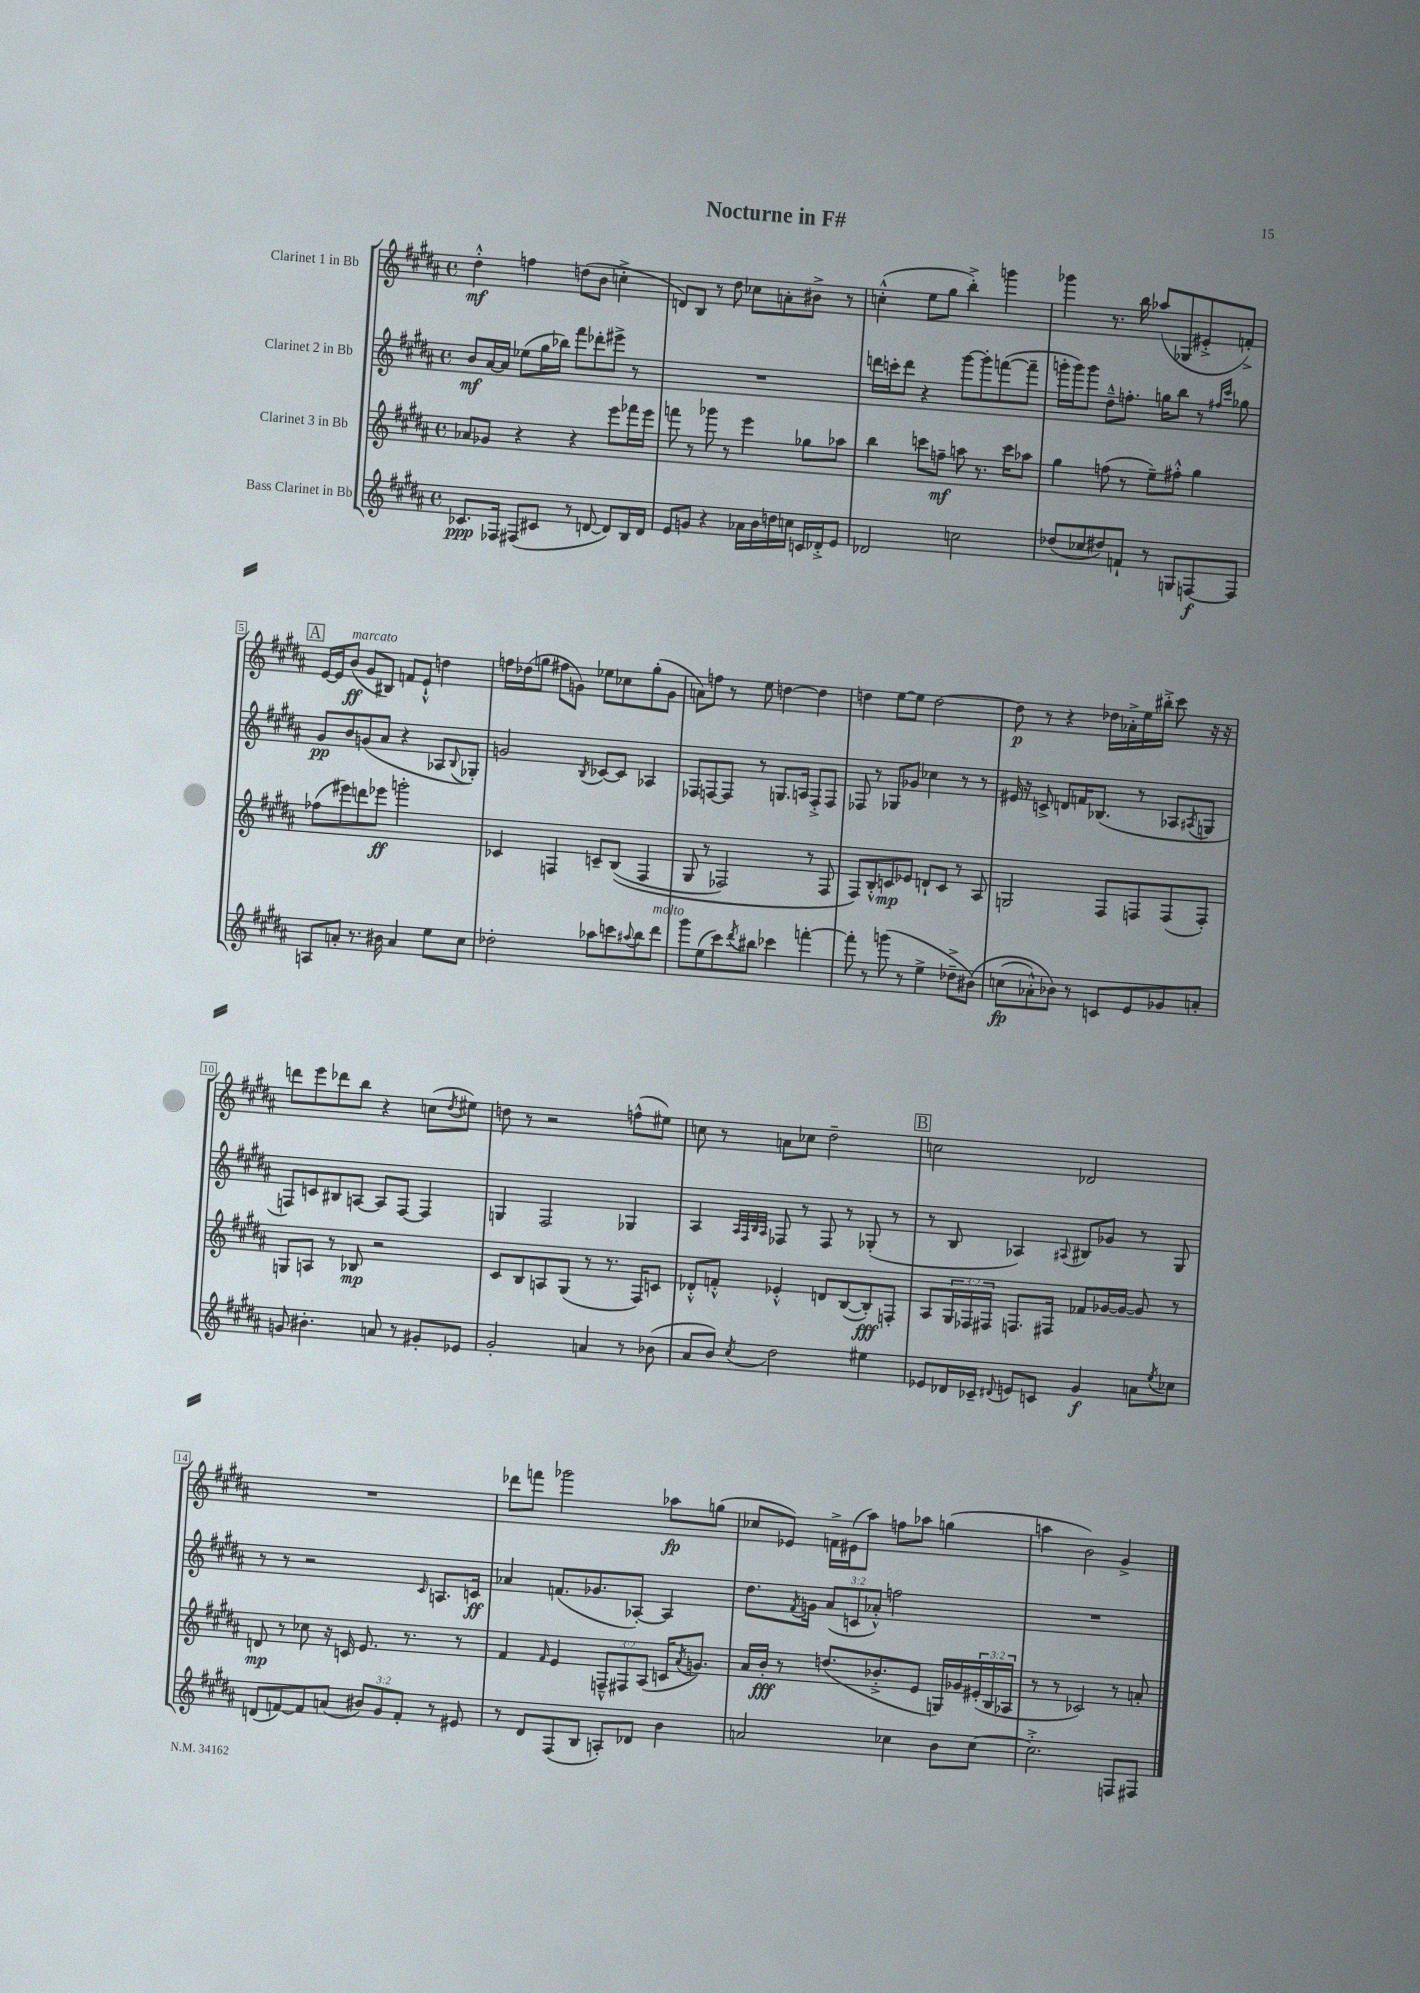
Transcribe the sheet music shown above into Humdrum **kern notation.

**kern	**dynam	**kern	**dynam	**kern	**dynam	**kern	**dynam
*part4	*part4	*part3	*part3	*part2	*part2	*part1	*part1
*staff4	*staff4	*staff3	*staff3	*staff2	*staff2	*staff1	*staff1
*I"Bass Clarinet in Bb	*	*I"Clarinet 3 in Bb	*	*I"Clarinet 2 in Bb	*	*I"Clarinet 1 in Bb	*
*clefG2	*	*clefG2	*	*clefG2	*	*clefG2	*
*k[f#c#g#d#a#]	*	*k[f#c#g#d#a#]	*	*k[f#c#g#d#a#]	*	*k[f#c#g#d#a#]	*
*M4/4	*	*M4/4	*	*M4/4	*	*M4/4	*
*met(c)	*	*met(c)	*	*met(c)	*	*met(c)	*
=1	=1	=1	=1	=1	=1	=1	=1
8.c-X/L	ppp	8a-X/L	.	8b/L	mf	4dd#'^^\	mf
.	.	8g-X/J	.	[16a#/L	.	.	.
16F-X/Jk	.	.	.	16a#/JJ]	.	.	.
(8F#X/L	.	4r	.	(8ee-X\L	.	4ffn\	.
8c#X/J	.	.	.	16gg#\L	.	.	.
.	.	.	.	16bb-X\JJ)	.	.	.
8r	.	4r	.	8fff#\L	.	(8ddn\L	.
[8dn/	.	.	.	8ddd-X'\	.	8b\J	.
8d/L])	.	8eee\L	.	8eee#X^\J	.	4ccn'^\	.
16B/L	.	16fff-X\L	.	8r	.	.	.
16d/JJ	.	16eee\JJ	.	.	.	.	.
=2	=2	=2	=2	=2	=2	=2	=2
8e/L	.	8fffn\	.	1r	.	8dn/L)	.
8gn/J	.	8r	.	.	.	8B/J	.
4r	.	8ggg-X\	.	.	.	8r	.
.	.	8r	.	.	.	8dd#\	.
16a-X\LL	.	4eee\	.	.	.	8cc-X\L	.
16b\	.	.	.	.	.	.	.
16ddn\	.	.	.	.	.	8an'\	.
16ccn\JJ	.	.	.	.	.	.	.
16cn/LL	.	8gg-X\L	.	.	.	8b#X^\J	.
16d-X'^/J	.	.	.	.	.	.	.
8e/J	.	8aa-X\J	.	.	.	8r	.
=3	=3	=3	=3	=3	=3	=3	=3
2d-X/	.	4bb\	.	16dddn\LL	.	(4ccn'^^\	.
.	.	.	.	16cccn'\J	.	.	.
.	.	.	.	8ddd\J	.	.	.
.	.	8cccn\L	.	4r	.	8ee\L	.
.	.	8ffn~\J	mf	.	.	8gg#\J	.
2ccn\	.	8aan\	.	[8ggg#\L	.	4bb'^\)	.
.	.	8.r	.	8ggg#'\]	.	.	.
.	.	.	.	([8fffn\	.	4gggn\	.
.	.	16ccc\KL	.	.	.	.	.
.	.	8aa-X\J	.	8fff~\J]	.	.	.
=4	=4	=4	=4	=4	=4	=4	=4
(8dd-X/L	.	4gg#\	.	16gggn'\LL	.	4ggg-X\	.
.	.	.	.	16ggg\J)	.	.	.
8cc-X/	.	.	.	8ggg\J	.	.	.
8dd#X/)	.	(8ffn\	.	8dd#~^^\L	.	8.r	.
8fn`/J	.	8r	.	8.ffn'\J	.	.	.
.	.	.	.	.	.	16bb\	.
8r	.	8ee~\L)	.	.	.	(8aa-X/L	.
.	.	.	.	16ggn\KL	.	.	.
8Gn/L	.	8ff#X'^^\J	.	8bb\J	.	8G-X/	.
[8Fn/	f	4gg#\	.	8r	.	8e#X'^/	.
.	.	.	.	16qqff#X/LL	.	.	.
.	.	.	.	16qqccc#/JJ	.	.	.
8F/J]	.	.	.	8gg-X\	.	8fn'^/J)	.
!!LO:LB:g=z
!!LO:REH:place=s1:t=A
=5	=5	=5	=5	=5	=5	=5	=5
8An/L	.	(8ff-X\L	.	8g#/L	pp	[16e/LL	.
.	.	.	.	.	.	16e/J]	.
!	!	!	!	!	!	!LO:TX:a:i:t=marcato	!
8an'/J	.	8eee#X\)	.	8b/	.	(8b/J	ff
8.r	.	8dddn\	.	(8gn/	.	8g#/L	.
.	.	8eee-X\J	ff	8a#/J	.	8B#X/J)	.
16b#X\	.	.	.	.	.	.	.
4a/	.	2gggn'\	.	4r	.	8fn/L	.
.	.	.	.	.	.	8e`^^/J	.
8ee\L	.	.	.	8A-X/L	.	4ddn\	.
.	.	.	.	8qqB/	.	.	.
8cc#\J	.	.	.	8G-X'/J)	.	.	.
=6	=6	=6	=6	=6	=6	=6	=6
2dd-X'\	.	4c-X/	.	2gn/	.	16ffn\LL	.
.	.	.	.	.	.	(16dd-X\J	.
.	.	.	.	.	.	8ggn\J	.
.	.	4Fn/	.	.	.	8ff#X\L	.
.	.	.	.	.	.	8gn\J)	.
.	.	.	.	8qB/	.	.	.
8aa-X\L	.	8cn~/L	.	[8c-X/L	.	8ee-X\L	.
8cccn\	.	((8B/J	.	8c-/J]	.	8cc-X\	.
8qqaa#X/	.	.	.	.	.	.	.
8bb\	.	4F/	.	4A-X/	.	(8gg'\	.
!LO:TX:a:i:t=molto	!	!	!	!	!	!	!
8ddd#\J	.	.	.	.	.	8g\J	.
=7	=7	=7	=7	=7	=7	=7	=7
8ggg#\L	.	8G#/	.	8F-X/L	.	8an\L)	.
(8ee\	.	8r	.	[8Fn/	.	8ffn\J	.
8ccc#\)	.	2F-X/)	.	8F/J]	.	8r	.
8qddd#/	.	.	.	.	.	.	.
8bb#X\J	.	.	.	8r	.	8ee\	.
4ccc-X\	.	.	.	8.Gn/L	.	[4ddn\	.
.	.	.	.	16An/Jk	.	.	.
[4fffn'\	.	8r	.	8F'^/L	.	4dd\]	.
.	.	8F-/	.	8F/J	.	.	.
=8	=8	=8	=8	=8	=8	=8	=8
8fff'\]	.	8F#/L)	.	8F-X/	.	4ddn\	.
8r	.	8B'^^/	.	8r	.	.	.
(8gggn\	.	8cn/	mp	8G-X/L	.	[8ee\L	.
8r	.	8e-X/J	.	8g-X/J	.	8ee\J]	.
4ee^\	.	8dn`/L	.	4cc-X\	.	[2dd\	.
.	.	8c/J	.	.	.	.	.
8dd-X~^\L	.	8r	.	8r	.	.	.
(8b#X\J)	.	8A#/	.	8r	.	.	.
=9	=9	=9	=9	=9	=9	=9	=9
(8ccn\L	fp	2Gn/	.	16e#X/	.	8dd\]	p
.	.	.	.	16r	.	.	.
8a-X'^^\)	.	.	.	8cn^/	.	8r	.
8b-X\J)	.	.	.	8dn/L	.	4r	.
8r	.	.	.	16fn/K	.	.	.
.	.	.	.	(8.B-X/J	.	.	.
8cn/L	.	8F#/L	.	.	.	16dd-X\LL	.
.	.	.	.	.	.	16a-X'^\	.
8e/	.	8Fn/	.	8r	.	16ee\	.
.	.	.	.	.	.	16bb#X'^\JJ	.
8g-X/	.	(8F/	.	8A-X/L	.	8ccc#\	.
.	.	.	.	8qA#X/	.	.	.
8an'/J	.	8F'/J)	.	8Gn/J	.	16r	.
.	.	.	.	.	.	16r	.
!!LO:LB:g=z
=10	=10	=10	=10	=10	=10	=10	=10
8gn/	.	8Gn/L	.	8Fn/L)	.	8dddn\L	.
4.b#X'\	.	8An/J	.	8cn/	.	8eee\	.
.	.	8r	.	8B#X/	.	8ddd-X\	.
.	.	8B-X/	mp	[8An/J	.	8bb\J	.
8an/	.	2r	.	8A/L]	.	4r	.
8r	.	.	.	[8F/J	.	.	.
8g#X'/L	.	.	.	4F/]	.	(8ccn\L	.
.	.	.	.	.	.	8qdd#/	.
8e-X/J	.	.	.	.	.	8ee#X\J)	.
=11	=11	=11	=11	=11	=11	=11	=11
2g#'/	.	8c#/L	.	4Gn/	.	8ddn\	.
.	.	8B/	.	.	.	8r	.
.	.	8An/	.	2F#/	.	2r	.
.	.	(8G#/J	.	.	.	.	.
4an/	.	8r	.	.	.	.	.
.	.	8.r	.	.	.	.	.
8r	.	.	.	4G-X/	.	(8ffn^^\L	.
.	.	16F#/KL)	.	.	.	.	.
(8b-X\	.	8cn/J	.	.	.	8ee#X\J)	.
=12	=12	=12	=12	=12	=12	=12	=12
8a#/L	.	8d-X'^^/L	.	4A#/	.	8ccn\	.
8b/J)	.	8fn'^^/J	.	.	.	8r	.
.	.	.	.	32qqA#/LLL	.	.	.
.	.	.	.	32qqF#/	.	.	.
.	.	.	.	32qqB/	.	.	.
8qcc#/	.	.	.	32qqA#/JJJ	.	.	.
2dd#\	.	4e-X'^^/	.	8F-X/	.	8an\L	.
.	.	.	.	8r	.	8cc-X\J	.
.	.	8dn/L	.	8F-/	.	2dd#~\	.
.	.	([8B/	.	8r	.	.	.
4ee#X\	.	8B'/])	fff	(8G-X'/	.	.	.
.	.	8Fn'/J	.	8r	.	.	.
!!LO:REH:place=s1:t=B
=13	=13	=13	=13	=13	=13	=13	=13
8e-X/L	.	8A#/L	.	8r	.	2ccn\	.
16d-X/L	.	24G#/L	.	8B/	.	.	.
.	.	24F-X/	.	.	.	.	.
16c-X~/JJ	.	.	.	.	.	.	.
.	.	24F#X/JJ	.	.	.	.	.
8qqd#X/	.	.	.	.	.	.	.
8en/L	.	8.Fn/L	.	4A-X/)	.	.	.
8cn/J	.	.	.	.	.	.	.
.	.	16F#X/Jk	.	.	.	.	.
.	.	.	.	8qqA#X/	.	.	.
4g#/	f	8f-X/L	.	8B#X/L	.	2d-X/	.
.	.	[16g-X/L	.	8g-X/J	.	.	.
.	.	16g-/JJ_	.	.	.	.	.
8an\L	.	8g-/]	.	8r	.	.	.
8qee/	.	.	.	.	.	.	.
8cc-X\J	.	8r	.	8G#/	.	.	.
!!LO:LB:g=z
=14	=14	=14	=14	=14	=14	=14	=14
(8dn/L	.	8dn/	mp	8r	.	1r	.
[8fn/)	.	8r	.	8r	.	.	.
8f/]	.	8cc-X\	.	2r	.	.	.
(8an/J	.	16r	.	.	.	.	.
.	.	16cn/	.	.	.	.	.
12b#X/L)	.	8.e/	.	.	.	.	.
12g#/	.	.	.	.	.	.	.
12f'/J	.	.	.	.	.	.	.
.	.	8.r	.	.	.	.	.
.	.	.	.	16qqc#/	.	.	.
8r	.	.	.	8.An/L	.	.	.
8e#X/	.	8r	.	.	.	.	.
.	.	.	.	16cn/Jk	ff	.	.
=15	=15	=15	=15	=15	=15	=15	=15
8r	.	4f#/	.	4a-X/	.	8ddd-X\L	.
8d#/L	.	.	.	.	.	8fffn\J	.
.	.	16qqf#/	.	.	.	.	.
(8F#/	.	4e/	.	(8.fn/L	.	2ggg-X\	.
8B/J	.	.	.	.	.	.	.
.	.	.	.	8.g-X/	.	.	.
8An'/L)	.	12Fn~^^/L	.	.	.	.	.
.	.	12F#X/	.	.	.	.	.
8d-X/J	.	.	.	[8A-X'/J)	.	.	.
.	.	(12A#/J	.	.	.	.	.
4b\	.	16cn/KL	.	4A-/]	.	8aa-X\L	fp
.	.	8qa#/	.	.	.	.	.
.	.	8.gn/J)	.	.	.	.	.
.	.	.	.	.	.	(8ggn\J	.
=16	=16	=16	=16	=16	=16	=16	=16
2an/	.	16a#/LL	.	8.dd#\L	.	8cc-X/L	.
.	.	16b'/JJ	fff	.	.	.	.
.	.	8r	.	.	.	8e-X/J)	.
.	.	.	.	8qf#/	.	.	.
.	.	.	.	16gn\Jk	.	.	.
.	.	(8.ddn/L	.	(12a#/L	.	16fn^\LL	.
.	.	.	.	.	.	(16e#X\J	.
.	.	.	.	12cn/	.	.	.
.	.	.	.	.	.	8aa#\J)	.
.	.	.	.	12a-X'^^/J)	.	.	.
.	.	8.b-X'^/	.	.	.	.	.
4cc-X\	.	.	.	2ffn\	.	8ffn\L	.
.	.	8e/J	.	.	.	8aa-X\J	.
8b\L	.	16Gn/LL)	.	.	.	(4ggn\	.
.	.	16g-X/	.	.	.	.	.
[8cc-\J	.	(24e#X'/	.	.	.	.	.
.	.	24B/	.	.	.	.	.
.	.	24A-X/JJ	.	.	.	.	.
=17	=17	=17	=17	=17	=17	=17	=17
2.cc-'^\]	.	8r	.	1r	.	4aan\	.
.	.	8r	.	.	.	.	.
.	.	2c-X/)	.	.	.	2b\)	.
8Fn/L	.	8r	.	.	.	4g#^/	.
8F#X/J	.	8an'/	.	.	.	.	.
==	==	==	==	==	==	==	==
*-	*-	*-	*-	*-	*-	*-	*-
